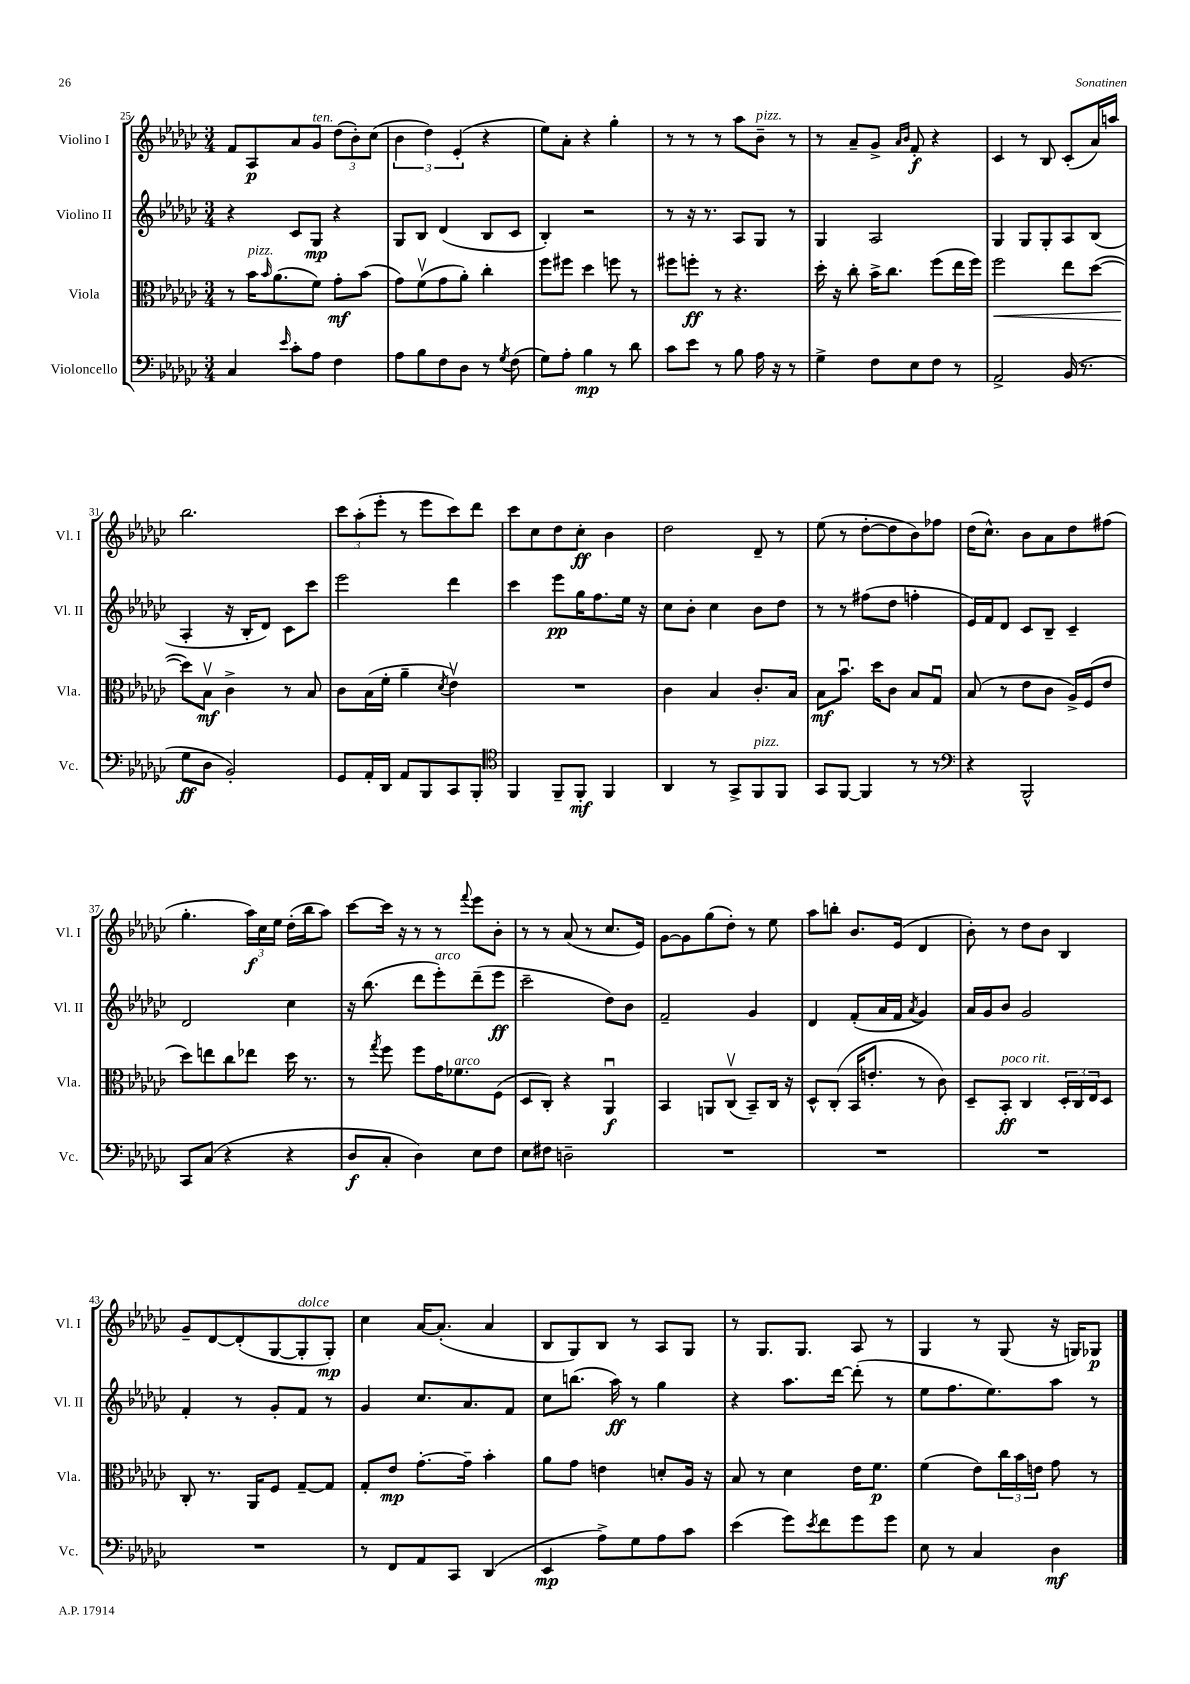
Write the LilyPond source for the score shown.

<<
\new StaffGroup <<
\new Staff = "s0" \with { instrumentName = "Violino I" shortInstrumentName = "Vl. I" } {
    \clef treble \key ges \major \numericTimeSignature \time 3/4
    f'8 aes8\p aes'8 ges'8^\markup { \italic "ten." } \tuplet 3/2 { des''8( bes'8-.) ces''8( } |
    \tuplet 3/2 { bes'4 des''4) ees'4-.( } r4 |
    ees''8) aes'8-. r4 ges''4-. |
    r8 r8 r8 aes''8 bes'8--^\markup { \italic "pizz." } r8 |
    r8 aes'8-- ges'8-> \grace { aes'16 bes'16 } f'8-.\f r4 |
    ces'4 r8 bes8 ces'8-.( aes'16) a''16 |
    bes''2. |
    \tuplet 3/2 { ces'''8 aes''8-.( ees'''8-. } r8 ees'''8 ces'''8) des'''8 |
    ces'''8 ces''8 des''8 ces''8-.\ff bes'4 |
    des''2 des'8-- r8 |
    ees''8( r8 des''8~-. des''8 bes'8) fes''8 |
    des''16( ces''8.-^) bes'8 aes'8 des''8 fis''8( |
    ges''4.-. \tuplet 3/2 { aes''16\f) ces''16 ees''16 } des''16-.( bes''16 aes''8) |
    ces'''8~ ces'''16 r16 r8 r8 \appoggiatura { f'''8 } ees'''8 bes'8-. |
    r8 r8 aes'8( r8 ces''8. ees'16) |
    ges'8~ ges'8 ges''8( des''8-.) r8 ees''8 |
    aes''8 b''8-. bes'8. ees'16( des'4 |
    bes'8-.) r8 des''8 bes'8 bes4 |
    ges'8-- des'8~ des'8-.( ges8~ ges8-.^\markup { \italic "dolce" } ges8-.\mp) |
    ces''4 aes'16~ aes'8.-.( aes'4 |
    bes8 ges8) bes8 r8 aes8 ges8 |
    r8 ges8. ges8. aes8 r8 |
    ges4 r8 ges8( r16 g16) ges8\p \bar "|." |
}
\new Staff = "s1" \with { instrumentName = "Violino II" shortInstrumentName = "Vl. II" } {
    \clef treble \key ges \major \numericTimeSignature \time 3/4
    r4 ces'8 ges8\mp r4 |
    ges8 bes8 des'4( bes8 ces'8 |
    bes4-.) r2 |
    r8 r16 r8. aes8 ges8 r8 |
    ges4 aes2 |
    ges4 ges8 ges8-. aes8 bes8( |
    aes4-. r16 bes16-. des'8) ces'8 ces'''8 |
    ees'''2 des'''4 |
    ces'''4 ees'''8\pp ges''16 f''8. ees''16 r16 |
    ces''8 bes'8-. ces''4 bes'8 des''8 |
    r8 r8 fis''8( des''8 f''4-. |
    ees'16) f'16 des'8 ces'8 bes8-- ces'4-- |
    des'2 ces''4 |
    r16 bes''8.( des'''8 ees'''8-.^\markup { \italic "arco" }) des'''8--( ees'''8\ff |
    ces'''2-- des''8) bes'8 |
    f'2-- ges'4 |
    des'4 f'8-.( aes'16 f'16 \acciaccatura { aes'8 } ges'4) |
    aes'16 ges'16 bes'8 ges'2 |
    f'4-. r8 ges'8-. f'8 r8 |
    ges'4 ces''8. aes'8. f'8 |
    ces''8 b''8.( aes''16\ff) r8 ges''4 |
    r4 aes''8. des'''16~ des'''8-.( r8 |
    ees''8 f''8. ees''8.) aes''8 r8 \bar "|." |
}
\new Staff = "s2" \with { instrumentName = "Viola" shortInstrumentName = "Vla." } {
    \clef alto \key ges \major \numericTimeSignature \time 3/4
    r8 bes'16^\markup { \italic "pizz." } \grace { bes'16 } aes'8.( f'8) ges'8-.\mf bes'8( |
    ges'8) f'8\upbow( ges'8 aes'8-.) ces''4-. |
    f''8 fis''8 des''4 f''8 r8 |
    fis''8 f''8-.\ff r8 r4. |
    des''16-. r16 ces''8-. bes'16-> ces''8. f''8( ees''16 f''16) |
    f''2\< ees''8 des''8~( |
    des''8\!) bes8\upbow\mf ces'4-> r8 bes8 |
    ces'8 bes16( f'16-. aes'4-- \acciaccatura { des'8 } ees'4\upbow) |
    R2. |
    ces'4 bes4 ces'8.-. bes16 |
    bes8\mf bes'8.\downbow des''16 ces'8 bes8 ges8\downbow |
    bes8( r8 ees'8 ces'8 aes16->) f16( ees'8 |
    des''8) e''8 ces''8 ees''8 des''16 r8. |
    r8 \acciaccatura { ges''8 } f''8 f''8 ges'16 fes'8.^\markup { \italic "arco" } f8( |
    des8 ces8-.) r4 aes,4\downbow\f |
    bes,4 a,8 ces8\upbow( bes,8--) ces16 r16 |
    des8-^ ces8-.( bes,16 e'8.-. r8 ces'8) |
    des8-- bes,8-.\ff^\markup { \italic "poco rit." } ces4 \tuplet 3/2 { des16-. ces16 ees16 } des8 |
    ces8-. r8. aes,16 f8 ges8~-- ges8 |
    ges8-. ees'8\mp ges'8.~-. ges'16-- bes'4-. |
    aes'8 ges'8 e'4 d'8-. aes16 r16 |
    bes8 r8 des'4 ees'16 f'8.\p |
    f'4( ees'8) \tuplet 3/2 { ces''16 bes'16 e'16 } ges'8 r8 \bar "|." |
}
\new Staff = "s3" \with { instrumentName = "Violoncello" shortInstrumentName = "Vc." } {
    \clef bass \key ges \major \numericTimeSignature \time 3/4
    ces4 \grace { ees'16 } ces'8-. aes8 f4 |
    aes8 bes8 f8 des8 r8 \acciaccatura { ges8 } f8( |
    ges8) aes8-. bes4\mp r8 des'8 |
    ces'8 ees'8 r8 bes8 aes16 r16 r8 |
    ges4-> f8 ees8 f8 r8 |
    aes,2-> bes,16( r8. |
    ges8\ff des8 bes,2-.) |
    ges,8 aes,16-. des,16 aes,8 bes,,8 ces,8 bes,,8-. |
    \clef tenor f,4 f,8-- f,8-.\mf f,4 |
    aes,4 r8 ges,8-> f,8^\markup { \italic "pizz." } f,8 |
    ges,8 f,8~ f,4 r8 r8 |
    \clef bass r4 bes,,2-^ |
    ces,8 ces8( r4 r4 |
    des8\f ces8-. des4) ees8 f8 |
    ees8 fis8 d2-- |
    R2. |
    R2. |
    R2. |
    R2. |
    r8 f,8 aes,8 ces,8 des,4( |
    ees,4\mp aes8->) ges8 aes8 ces'8 |
    ees'4( ges'8) \acciaccatura { ees'8 } f'8 ges'8 ges'8 |
    ees8 r8 ces4 des4\mf \bar "|." |
}
>>
>>
\layout { \context { \Score currentBarNumber = #25 } }
